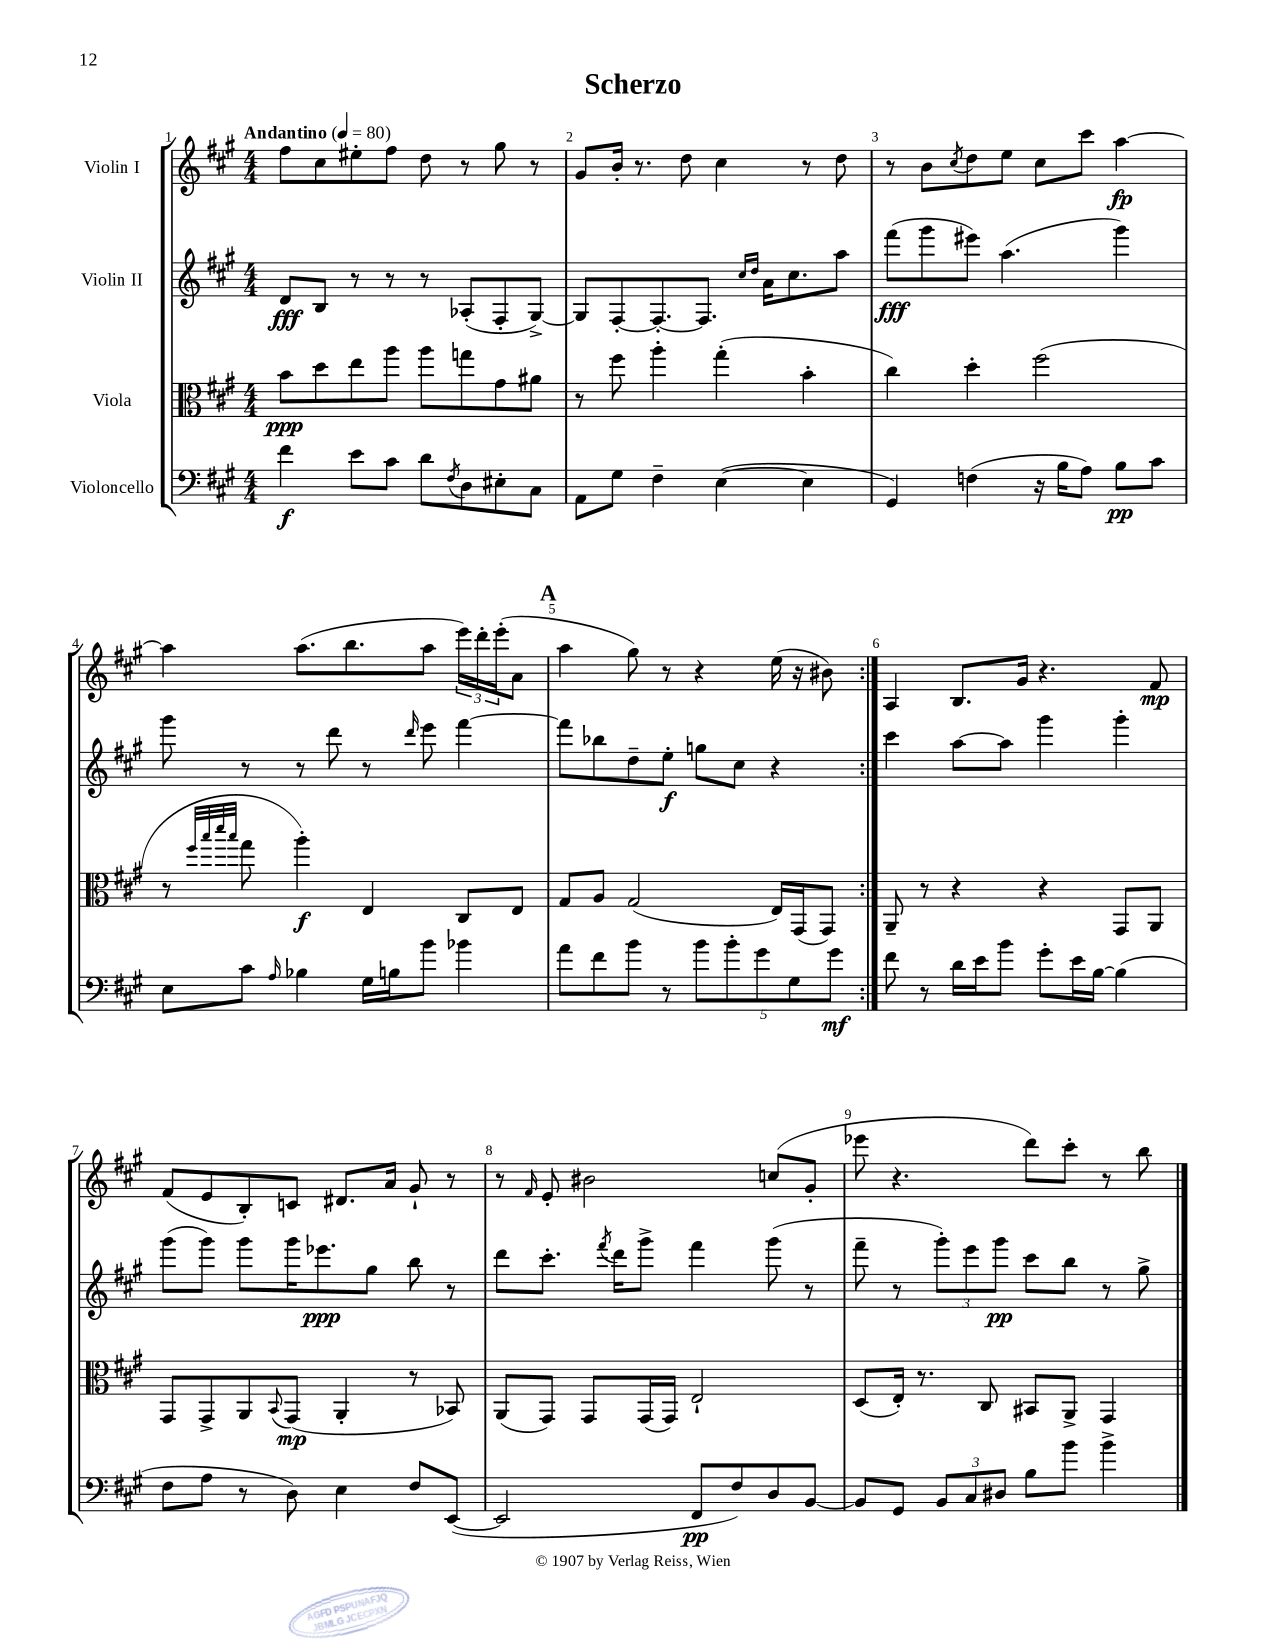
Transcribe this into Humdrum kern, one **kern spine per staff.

**kern	**kern	**kern	**kern
*staff4	*staff3	*staff2	*staff1
*clefF4	*clefC3	*clefG2	*clefG2
*k[f#c#g#]	*k[f#c#g#]	*k[f#c#g#]	*k[f#c#g#]
*M4/4	*M4/4	*M4/4	*M4/4
*MM80	*MM80	*MM80	*MM80
4f#	8b	8d	8ff#
.	8dd	8B	8cc#
8e	8ee	8r	8ee#'
8c#	8aa	8r	8ff#
8d	8aa	8r	8dd
8qF#	.	.	.
8D	8gg	(8A-'	8r
8E#'	8g#	8F#'	8gg#
8C#	8a#	[8G#^)	8r
=	=	=	=
8AA	8r	8G#]	8g#
8G#	8ff#	[8F#'	16b'
.	.	.	8.r
4F#~	4aa'	8.F#'_	.
.	.	.	8dd
.	.	8.F#]	.
([4E	(4gg#'	.	4cc#
.	.	16qqcc#	.
.	.	16qqdd	.
.	.	16a	.
.	.	8.cc#	.
4E]	4b'	.	8r
.	.	8aa	8dd
=	=	=	=
4GG#)	4cc#)	(8fff#	8r
.	.	8ggg#	8b
.	.	.	8qcc#
(4F	4dd'	8eee#)	8dd
.	.	(4.aa	8ee
16r	(2ff#	.	8cc#
16B	.	.	.
8A)	.	.	8ccc#
8B	.	4ggg#)	[4aa
8c#	.	.	.
=	=	=	=
8E	8r	8ggg#	4aa]
.	32qqff#	.	.
.	32qqbb	.	.
.	32qqddd	.	.
.	32qqbb	.	.
8c#	8gg#	8r	.
16qqA	.	.	.
4B-	4aa')	8r	(8.aa
.	.	8ddd	.
.	.	.	8.bb
16G#	4E	8r	.
16B	.	.	.
.	.	16qqddd	.
8b	.	8eee	8aa
4b-	8C#	[4fff#	24eee)
.	.	.	24ddd'
.	.	.	(24eee'
.	8E	.	8a
=	=	=	=
8a	8G#	8fff#]	4aa
8f#	8A	8bb-	.
8b	(2G#	8dd~	8gg#)
8r	.	8ee'	8r
10b	.	8gg	4r
10b'	.	.	.
.	.	8cc#	.
10g#	.	.	.
.	16E)	4r	(16ee
10G#	.	.	.
.	(16GG#	.	16r
.	8GG#)	.	8b#)
10g#	.	.	.
=:|!	=:|!	=:|!	=:|!
8f#	8AA~	4ccc#	4A
8r	8r	.	.
16d	4r	[8aa	8.B
16e	.	.	.
8b	.	8aa]	.
.	.	.	16g#
8g#'	4r	4ggg#	4.r
16e	.	.	.
[16B	.	.	.
(4B]	8GG#	4ggg#'	.
.	8AA	.	8f#
=	=	=	=
8F#	8GG#	(8ggg#	(8f#
8A	8GG#^	8ggg#)	8e
8r	8AA	8ggg#	8B')
.	8qqBB	.	.
8D)	(8GG#	16ggg#	8c
.	.	8.eee-	.
4E	4AA'	.	8.d#
.	.	8gg#	.
.	.	.	16a
8F#	8r	8bb	8g#`
([8EE	8BB-)	8r	8r
=	=	=	=
2EE]	(8AA	8ddd	8r
.	.	.	16qqf#
.	8GG#)	8.ccc#'	8e'
.	8GG#	.	2b#
.	.	8qfff#	.
.	.	16ddd	.
.	(16GG#	8ggg#^	.
.	16GG#)	.	.
8FF#	2E`	4fff#	.
8F#)	.	.	.
8D	.	(8ggg#	(8cc
[8BB	.	8r	8g#'
=	=	=	=
8BB]	(8D	8fff#~	8eee-
8GG#	16E')	8r	4.r
.	8.r	.	.
12BB	.	12ggg#')	.
12C#	.	12eee	.
.	8C#	.	.
12D#	.	12ggg#	.
8B	8BB#	8ccc#	8ddd)
8b	8AA^	8bb	8ccc#'
4b^	4GG#	8r	8r
.	.	8gg#^	8bb
==	==	==	==
*-	*-	*-	*-
